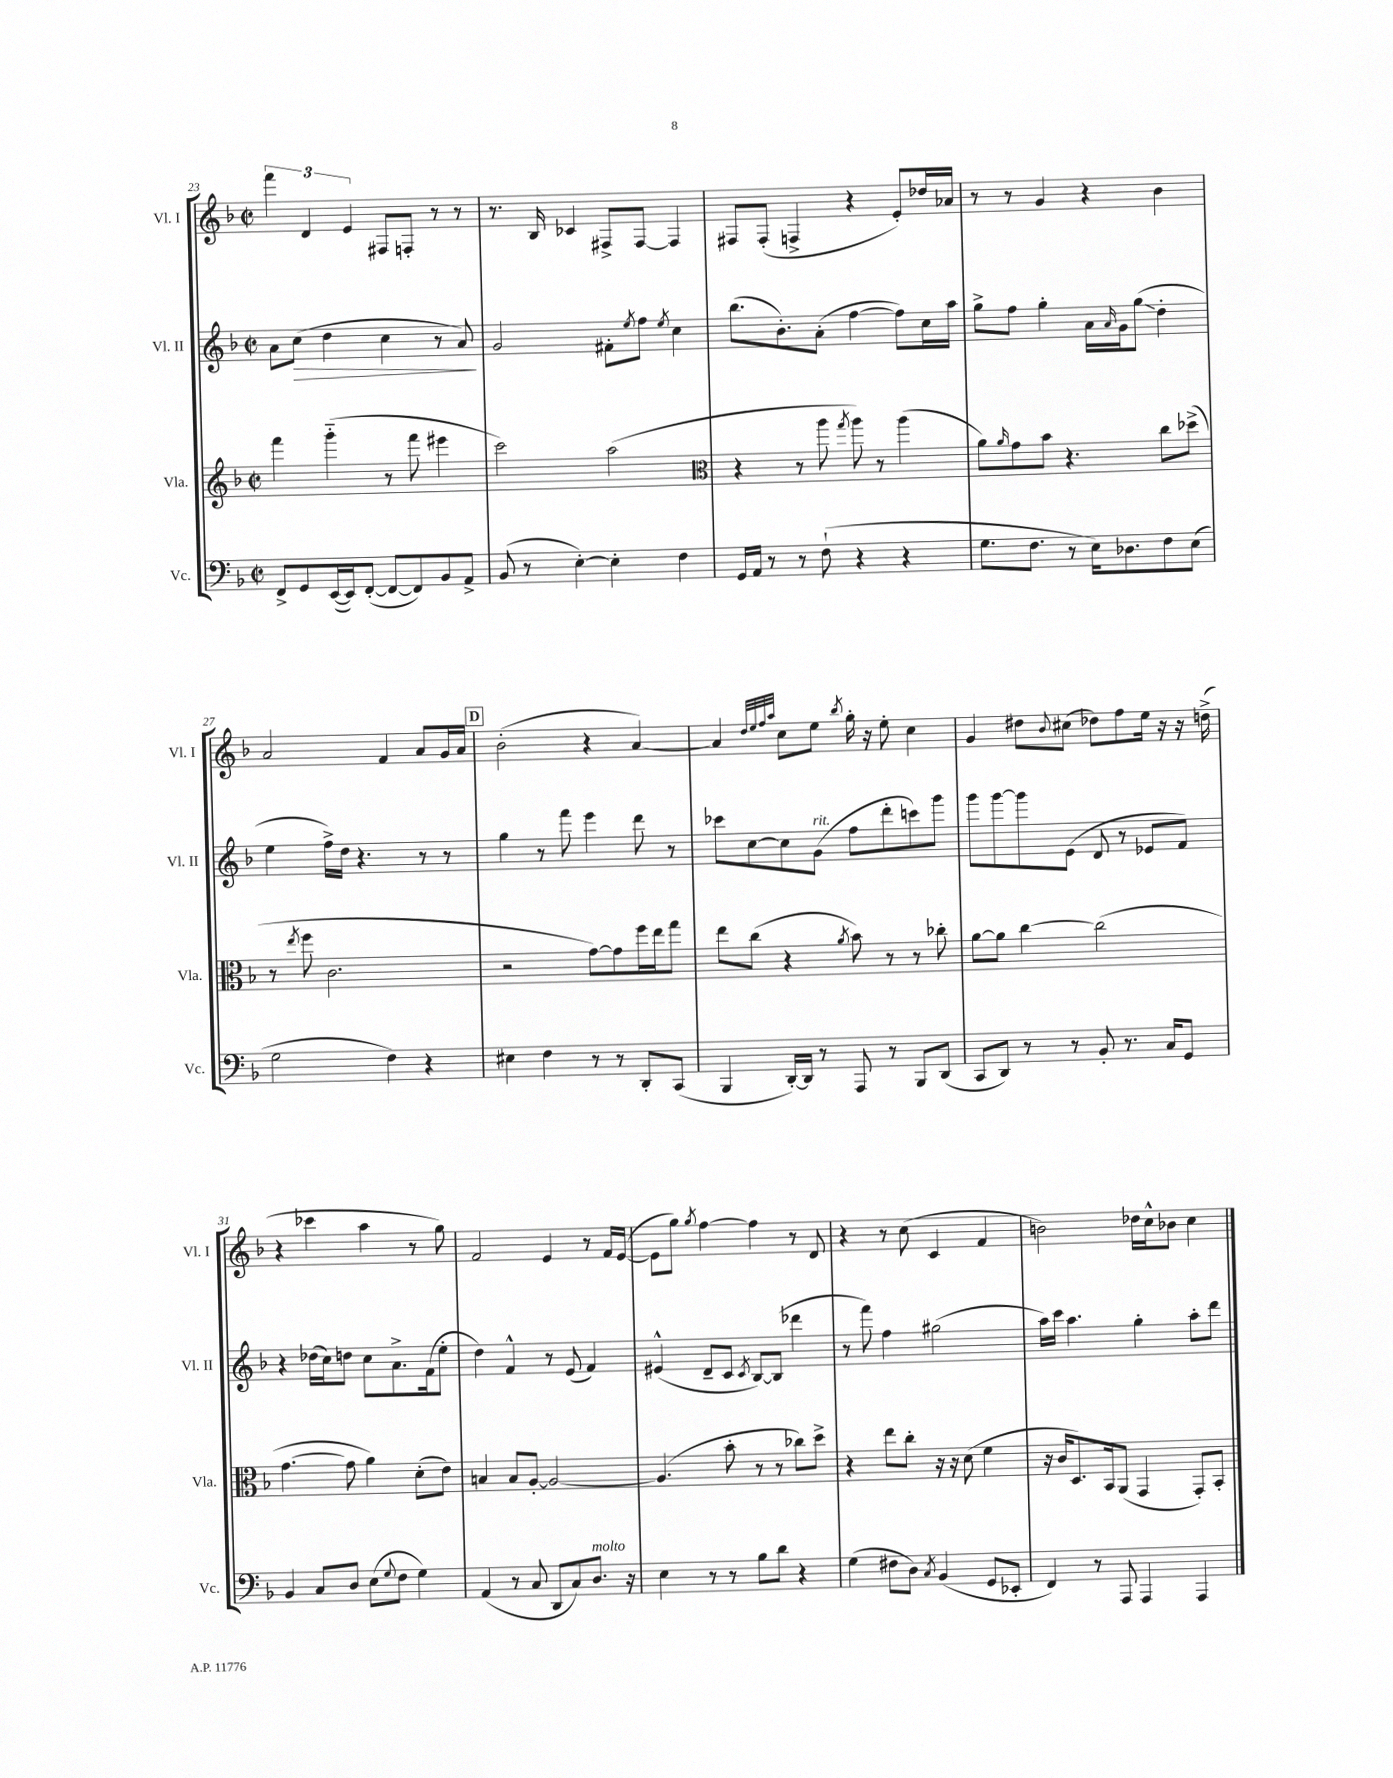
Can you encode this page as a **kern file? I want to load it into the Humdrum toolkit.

**kern	**kern	**kern	**kern
*staff4	*staff3	*staff2	*staff1
*clefF4	*clefG2	*clefG2	*clefG2
*k[b-]	*k[b-]	*k[b-]	*k[b-]
*M2/2	*M2/2	*M2/2	*M2/2
*met(c|)	*met(c|)	*met(c|)	*met(c|)
8FF^	4fff	8a	6fff
8GG	.	(8cc	.
.	.	.	6d
([16EE	(4ggg'~	4dd	.
16EE])	.	.	.
.	.	.	6e
([8FF'	.	.	.
8FF_	8r	4cc	8F#
8FF])	8fff	.	8F'
8BB-	4eee#	8r	8r
8AA^	.	8a)	8r
=	=	=	=
(8BB-	2ccc)	2g	8.r
8r	.	.	.
.	.	.	16B-
[4E')	.	.	4c-
4E']	(2aa	8f#'	8F#^
.	.	8qee	.
.	.	8ff	[8F#
.	.	8qee	.
4F	.	4cc	4F#]
=	=	=	=
*	*clefC3	*	*
16GG	4r	(8.bb-	8F#
16AA	.	.	.
8r	.	.	(8F#'
.	.	8.b-')	.
8r	8r	.	4F^
(8F`	8aa	(8a'	.
.	8qgg	.	.
4r	8aa)	[4ff	4r
.	8r	.	.
4r	(4aa	8ff])	8e')
.	.	16cc	16dd-
.	.	16aa	16a-
=	=	=	=
8.G	8a)	8gg^	8r
.	16qqa	.	.
.	8g	8ff	8r
8.F	.	.	.
.	8b-	4gg'	4g
8r	4.r	.	.
16E)	.	16a	4r
.	.	16qqa	.
8.D-	.	16g	.
.	.	(8gg	.
8F	8cc	4dd'	4b-
(8E	(8dd-^	.	.
=	=	=	=
2G	8r	4ee	2a
.	8qee	.	.
.	8ff	.	.
.	2.c	16ff^)	.
.	.	16dd	.
.	.	4.r	.
4F)	.	.	4f
4r	.	8r	8a
.	.	8r	16g
.	.	.	16a
=	=	=	=
4E#	2r	4gg	(2b-'
4F	.	8r	.
.	.	8fff	.
8r	[8g)	4eee	4r
8r	8g]	.	.
8DD'	16ff	8ddd	[4a)
.	16ee	.	.
(8CC	8gg	8r	.
=	=	=	=
4BBB-	8ee	8ccc-	4a]
.	(8cc	[8cc	.
.	.	.	32qqdd
.	.	.	32qqee
.	.	.	32qqff
.	.	.	32qqaa
[16DD')	4r	8cc]	8cc
16DD]	.	.	.
8r	.	(8g	8ee
.	8qa	.	8qbb-
8AAA	8b-)	8ff	16gg'
.	.	.	16r
8r	8r	8ddd'	8ee'
8BBB-	8r	8ccc)	4cc
(8DD	8cc-'	8ggg	.
=	=	=	=
8CC	[8a	8ggg	4g
8DD)	8a]	[8ggg	.
8r	[4cc	8ggg]	8dd#
.	.	.	8qqb-
8r	.	(8e	(8cc#
8BB-'	(2cc]	8d	8dd-)
8.r	.	8r	8ff
.	.	8e-	16ee
16C	.	.	16r
8GG	.	8f)	16r
.	.	.	(16dd^
=	=	=	=
4BB-	[4.g	4r	4r
8C	.	(16dd-	4ccc-
.	.	16cc)	.
8D	8g]	8dd	.
(8E	4a)	8cc	4aa
8qqG	.	.	.
8F	.	8.a^	.
4G)	(8d'	.	8r
.	.	(16f	.
.	8e)	8ee'	8gg)
=	=	=	=
(4AA	4B	4dd)	2f
8r	8B	4f^^	.
8C	[8A'	.	.
8DD	2A_	8r	4e
8C)	.	(8e	.
8.D	.	4f)	8r
.	.	.	16f
16r	.	.	([16e
=	=	=	=
4E	(4.A]	(4e#^^	8e]
.	.	.	8gg)
.	.	.	8qgg
8r	.	8d~	[4ff
8r	8b-'	8c	.
.	.	8qc	.
8B-	8r	[8B-)	4ff]
8d	8r	(8B-]	.
4r	8cc-)	4ddd-	8r
.	8dd^	.	8d
=	=	=	=
(4G	4r	8r	4r
.	.	8fff)	.
8F#	8ee	4ff	8r
8D)	8cc'	.	(8cc
8qC	.	.	.
(4BB-	16r	(2gg#	4c
.	16r	.	.
.	(8d	.	.
8GG	4f	.	4f
8EE-'	.	.	.
=	=	=	=
4FF)	16r	16aa)	2b)
.	16c	16ccc	.
.	8.D)	4.aa	.
8r	.	.	.
.	16BB-	.	.
8AAA	(8AA	.	.
4AAA	4GG	4gg'	16dd-
.	.	.	16cc^^
.	.	.	8b-
4AAA	8GG')	8aa'	4cc
.	8BB-'	8ddd	.
==	==	==	==
*-	*-	*-	*-
